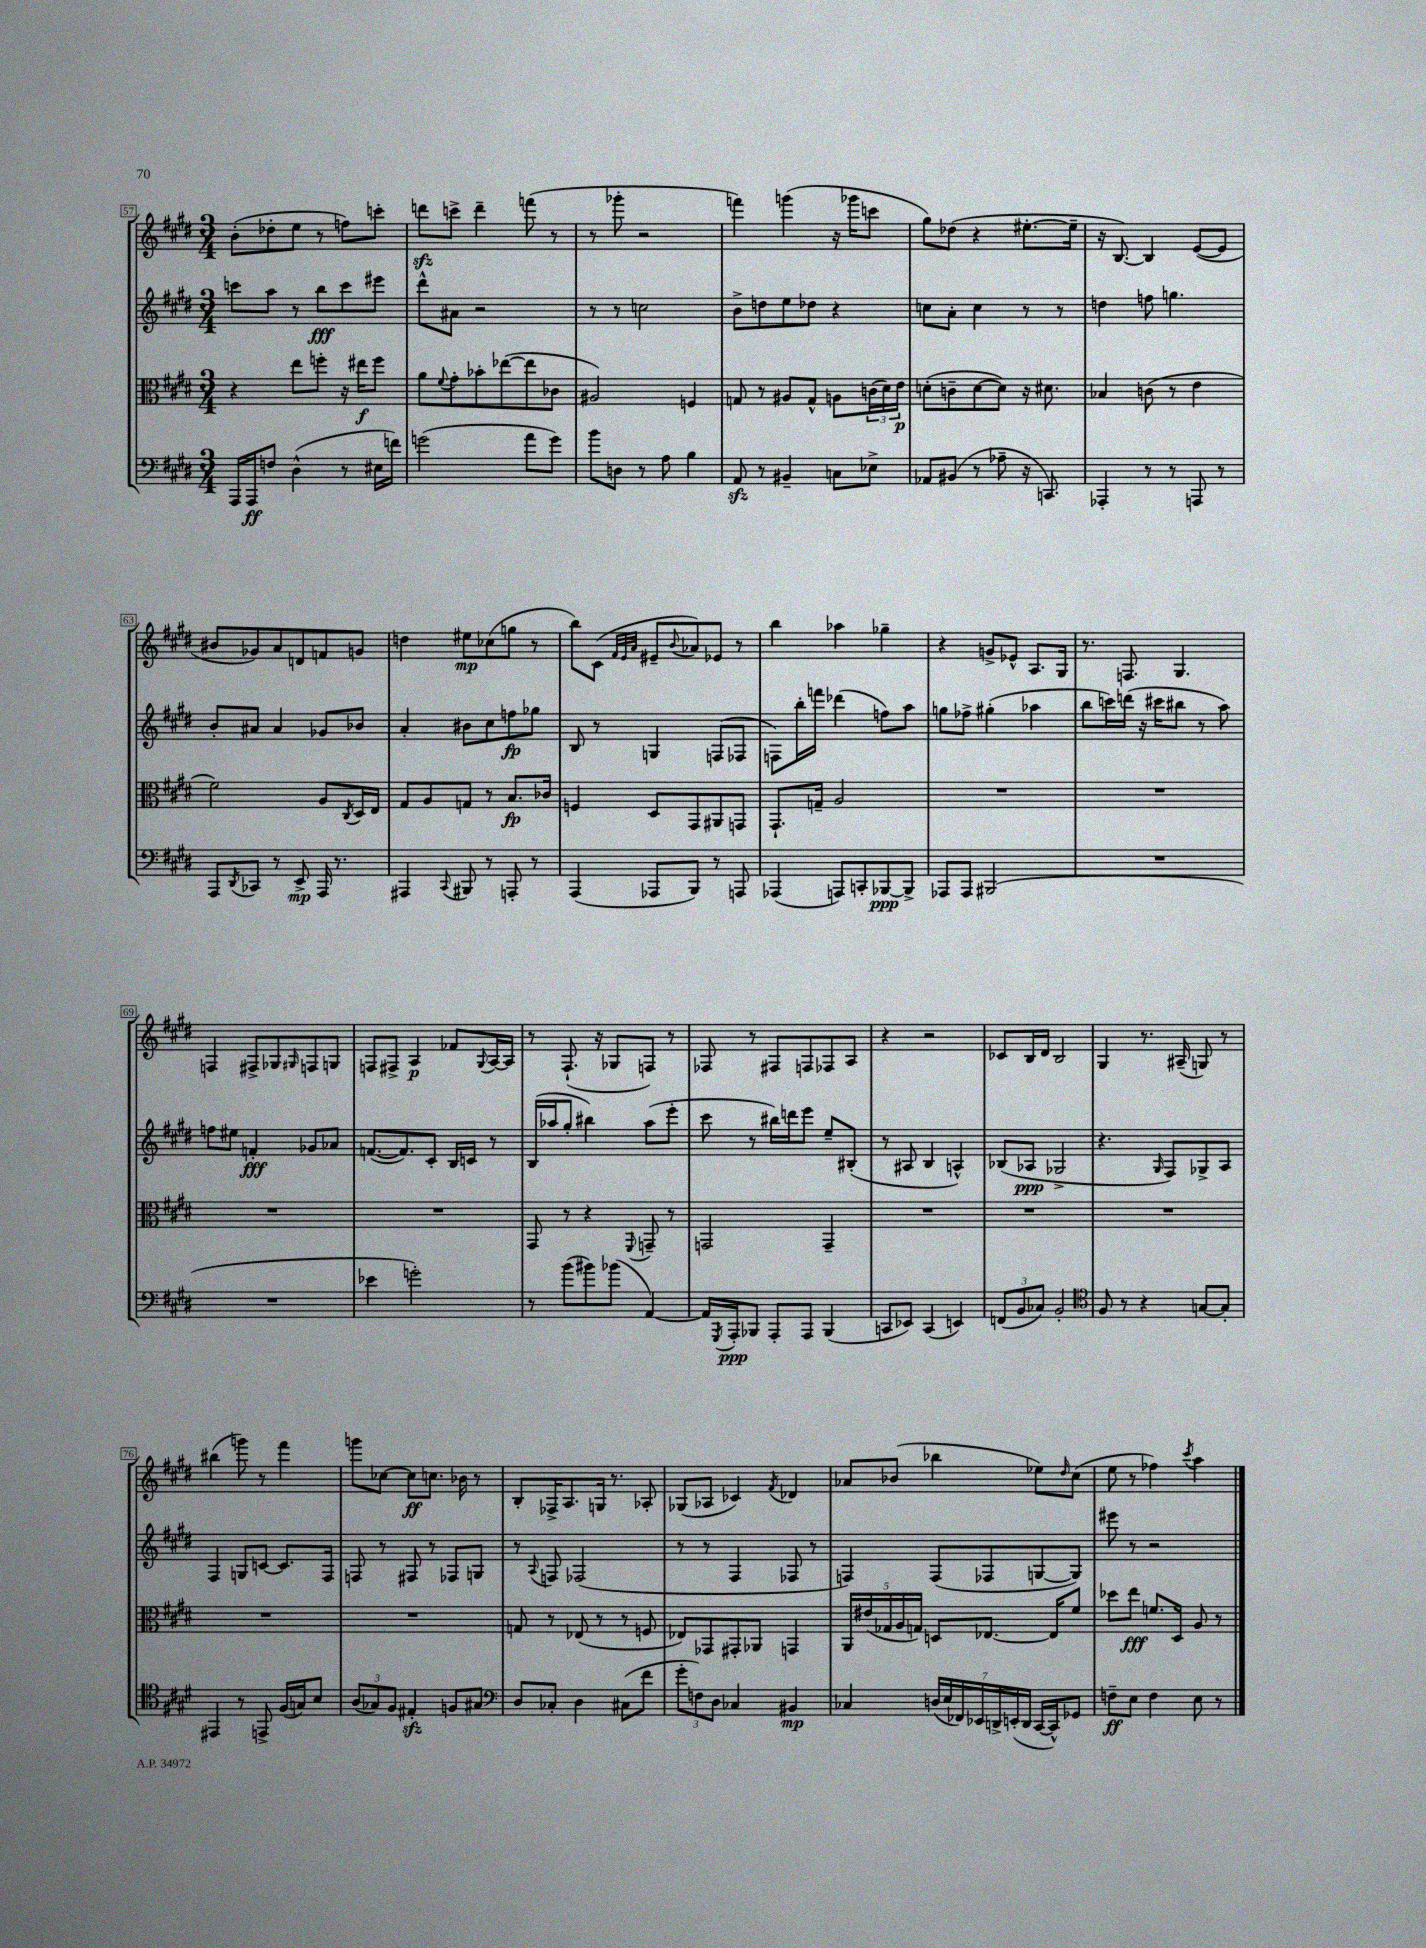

**kern	**kern	**kern	**kern
*staff4	*staff3	*staff2	*staff1
*clefF4	*clefC3	*clefG2	*clefG2
*k[f#c#g#d#]	*k[f#c#g#d#]	*k[f#c#g#d#]	*k[f#c#g#d#]
*M3/4	*M3/4	*M3/4	*M3/4
16AAA/LL	4r	8ccc\L	(8b'\L
16AAA/J	.	.	.
8F/J	.	8aa\J	8dd-'\
(4D#^^\	8ee\L	8r	8ee\J
.	8ff'\J	8bb\L	8r
8r	16r	8ccc\	8ff\L)
.	16ee#\LK	.	.
16E#\LL	8ff\J	8eee#\J	8ccc'\J
16f\JJ)	.	.	.
=	=	=	=
(2g\	8a\L	8ddd#^^\L	8ddd\L
.	8qqf#/	.	.
.	8g#'\	8a#\J	8ccc^\J
.	8b-'\	2r	4ddd~\
.	([8ee-\	.	.
8a\L	8ee-\]	.	(8fff\
8g\J)	8c-\J	.	8r
=	=	=	=
8b\L	2A#/)	8r	8r
8D\J	.	8r	8ggg-'\
8r	.	2cc\	2r
8A\	.	.	.
4B\	4F/	.	.
=	=	=	=
8AA/	8G/	8b^\L	4fff\)
8r	8r	8dd\	.
4BB#~/	8A#/L	8ee\	(4ggg\
.	8G^^/J	8dd-\J	.
8C\L	8A\L	4r	16r
.	.	.	16ggg-\LK
8E-^\J	(24c\L	.	8ccc\J
.	24d#\)	.	.
.	24e\JJ	.	.
=	=	=	=
8AA-/L	(8d'\L	8cc\L	8gg#\L)
(8BB#/J	8c~\	8a'\J	(8dd-\J
8r	[8d\	4cc\	4r
8A-~\	8d\]J)	.	.
16r	16r	8r	[8.ee#'\L
8.CC/)	8.d#\	.	.
.	.	8r	.
.	.	.	16ee#~\]Jk
=	=	=	=
4AAA-'/	4B-/	4dd\	16r
.	.	.	[8.B/)
8r	(8c\	8ff\	4B/]
8r	8r	4.gg\	.
8AAA/	4e\	.	([8e/L
8r	.	.	8e/]J
=	=	=	=
8AAA/L	2f#\)	8b'/L	8b#/L
8qDD#/	.	.	.
8CC-/J	.	8a#/J	8g-/)
8r	.	4a#/	8a/
8EE^/	.	.	8d/
16AAA/	8A/L	8g-/L	8f/
8.r	.	.	.
.	8qC#/	.	.
.	16D#/L	8b-/J	8g/J
.	16E/JJ	.	.
=	=	=	=
4AAA#/	8G#/L	4a'/	4dd\
.	8A/	.	.
8qqCC#/	.	.	.
8BBB#/	8G/J	8b#\L	8ee#\L
8r	8r	8cc#\	(8cc-\
8AAA'/	8.B/L	8ff\	8gg\J
8r	.	8gg-\J	8r
.	16c-/Jk	.	.
=	=	=	=
(4AAA/	4F/	8B/	8bb\L)
.	.	8r	(8c#\J
.	.	.	32qqf#/LLL
.	.	.	32qqe/
.	.	.	32qqa/JJJ
8AAA-/L	8D#/L	4G/	8e#~/L
.	.	.	8qqb/
8BBB/J)	8GG#/	.	8a-/)
8r	8AA#/	(8F/L	8e-/J
8AAA/	8GG/J	8F-/J	8r
=	=	=	=
(4AAA-/	8.GG#`/L	8F\L)	4bb\
.	.	16bb'\L	.
.	16G~/Jk	16fff\JJ	.
8AAA/L)	2A/	(4ddd-\	4aa-\
8CC'/	.	.	.
[8BBB-/	.	8ff\L)	4gg-~\
8BBB-^/]J	.	8aa\J	.
=	=	=	=
8AAA-/L	2.r	8gg\L	4r
8AAA-/J	.	8ff-^\J	.
(2BBB#/	.	(4gg#'\	8g^/L
.	.	.	8e-^^/J
.	.	4aa-\	8.A/L
.	.	.	16G#/Jk
=	=	=	=
2.r	2.r	8bb\L	8.r
.	.	16ccc\L)	.
.	.	(16ddd\JJ	8.F/
.	.	16r	.
.	.	16ccc#\LK	.
.	.	8bb#\J	4.G#/
.	.	8r	.
.	.	8aa\)	.
=	=	=	=
2.r	2.r	8ff\L	4F/
.	.	8ee#\J	.
.	.	4f'/	8F#^/L
.	.	.	8G-/
.	.	.	16qqG#/
.	.	8g-/L	8F/
.	.	8a-/J	8G/J
=	=	=	=
4e-\	2.r	([8.f/L	8F/L
.	.	.	8F#^/J
.	.	8.f/])	.
2g'\)	.	.	4A/
.	.	8c#'/J	.
.	.	16B/LL	8f-/L
.	.	16c/JJ	.
.	.	.	8qqG#/
.	.	8r	[16A/L
.	.	.	16A/]JJ
=	=	=	=
8r	8GG#/	(16B/LL	8r
.	.	16aa-/J	.
(8b\L	8r	8gg#'/J	(8.F#`/
8b#\)	4r	4bb#\)	.
.	.	.	16r
(8b-\J	.	.	8G-/L
.	8qqFF#/	.	.
[4AA/)	8GG~/	(8aa-\L	8F/J)
.	8r	8eee'\J	8r
=	=	=	=
16AA/]LL	2GG/	8ccc#\	8F-/
8qGGG#/	.	.	.
16AAA'/J	.	.	.
8BBB-/J	.	8r	8r
8AAA'/L	.	16bb#\LL)	8F#/L
.	.	16ddd\J	.
8AAA/J	.	8eee\J	8F/
(4BBB-/	4GG~/	8ee~/L	8F-/
.	.	(8B#'/J	8A/J
=	=	=	=
8CC/L	2.r	8r	4r
8EE-/J)	.	8A#/	.
(4CC/	.	4B/	2r
4EE/)	.	4A^^/)	.
=	=	=	=
(12FF/L	2.r	(8B-/L	8c-/L
12BB/	.	.	.
.	.	8A-/J	16B/L
12C-/J)	.	.	.
.	.	.	16d#/JJ
2BB'/	.	2G-^/	2B/
=	=	=	=
*clefC4	*	*	*
8F#/	2.r	4.r	4G#/
8r	.	.	.
4r	.	.	8.r
.	.	16qqG#/	.
.	.	8F#/L)	.
.	.	.	(16A#~/
[8G/L	.	8G-^/	8G/)
8G'/]J	.	8A/J	8r
=	=	=	=
4EE#/	2.r	4F#/	(4bb#\
8r	.	8G/L	8ggg\)
8EE^/	.	[8c/J	8r
(16F#/LL	.	8.c/]L	4fff#\
16G/J)	.	.	.
8B/J	.	.	.
.	.	16F#/Jk	.
=	=	=	=
(12A/L	2.r	8F/	8ggg\L
12G-/)	.	.	.
.	.	8r	[8cc-\J
12F#/J	.	.	.
4E#'/	.	8F#/	8cc-\]L
.	.	8r	8.cc\J
8F/L	.	8F-/L	.
.	.	.	16b-\
8G#/J	.	8G/J	8r
=	=	=	=
*clefF4	*	*	*
8D#/L	8G/	8r	8B'/L
.	.	8qqA/	.
8C-'/J	8r	8F/	16F-^/K
.	.	.	8.A/
4D#\	(8E-/	(2F-/	.
.	8r	.	16G/Jk
.	.	.	8.r
(8C#\L	8r	.	.
8f#\J	8F/	.	8A-'/
=	=	=	=
12g#'\L	8E-/L)	8r	(8G-/L
12F\)	.	.	.
.	8GG-/	8r	8A-/J
12D#\J	.	.	.
4C-/	8GG#'/	4F#/	4c-/)
.	8AA-/J	.	.
.	.	.	8qf#/
4BB#/	4GG/	8F-/	4d-/
.	.	8r	.
=	=	=	=
4C-/	20AA/LL	4F/)	8a-/L
.	(20e#/	.	.
.	20G-/	.	.
.	.	.	(8b-/J
.	20A/	.	.
.	20G/JJ)	.	.
(28D/LL	8D/L	(8F/L	4bb-\
28E/	.	.	.
28FF-/)	.	.	.
28EE-/	.	.	.
.	[8.E-/J	8F-/	.
28DD^/	.	.	.
(28EE'/	.	.	.
28DD/JJ	.	.	.
[16CC#/LL	.	[8G/	8ee-\L)
16CC#^^/]J)	16E-/]LK	.	.
.	.	.	16qqdd#/
8GG-/J	8f#/J	8G/]J)	(8cc#\J
=	=	=	=
8F~\L	8dd-\L	8eee#\	8ee\
8E\J	8ee\J	8r	8r
4F\	8.f/L	2r	4ff-\)
.	16D#/Jk	.	.
.	.	.	8qccc#/
8E\	8A/	.	4aa\
8r	8r	.	.
==	==	==	==
*-	*-	*-	*-
